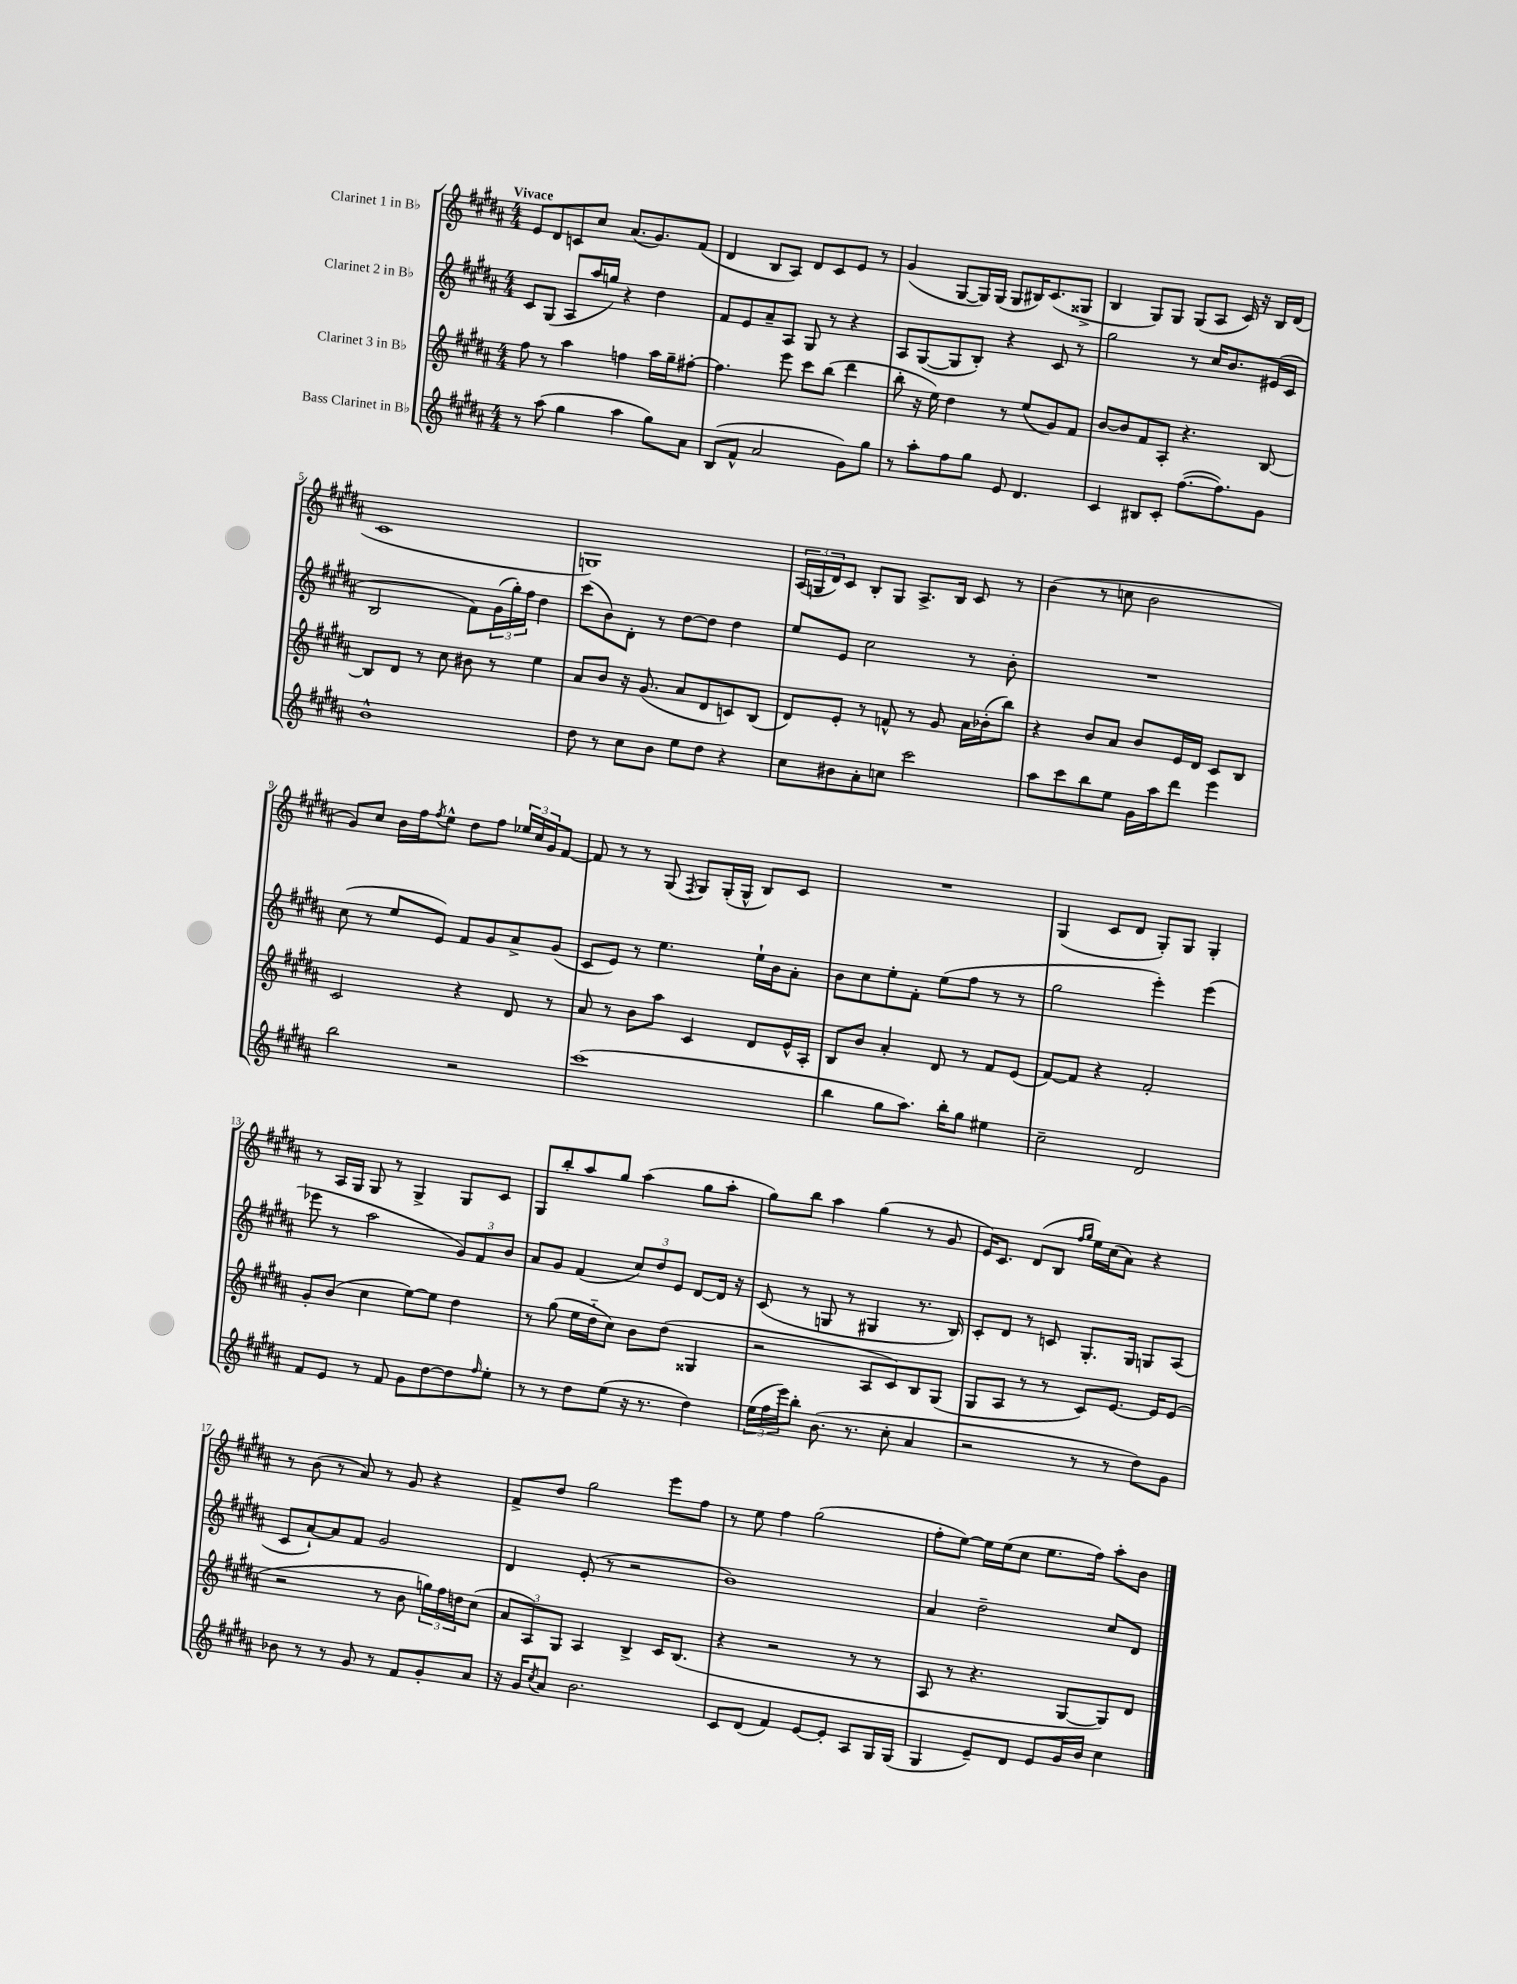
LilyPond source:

<<
\new StaffGroup <<
\new Staff = "s0" \with { instrumentName = "Clarinet 1 in Bb" } {
    \clef treble \key b \major \numericTimeSignature \time 4/4 \tempo "Vivace"
    e'8 dis'8 c'8 cis''8 ais'8.( gis'8.) fis'8( |
    dis'4 b8 ais8) dis'8 cis'8 e'8 r8 |
    gis'4( gis8~ gis16) gis16( gis8 bis16) cis'8.( gisis8-> |
    b4 gis8) gis8 gis8( ais8 cis'16) r16 b16 dis'16( |
    cis'1 |
    g1) |
    \tuplet 3/2 { ais16( g16 dis'16) } cis'8 b8-. g8 ais8.-> b16 cis'8 r8 |
    b'4( r8 c''8 b'2 |
    gis'8) cis''8 b'16 fis''16 \acciaccatura { fis''8 } e''8-^ dis''8 fis''8 \tuplet 3/2 { ees''16 cis''16 gis'16 } fis'8~ |
    fis'8 r8 r8 gis8( \acciaccatura { fis8 } gis8) gis16-.( gis16-^ b8) cis'8 |
    R1 |
    gis4( cis'8 dis'8 gis8-.) gis8 gis4-. |
    r8 ais16 gis16 gis8 r8 gis4-> gis8 cis'8 |
    gis8 b''8-. ais''8 gis''8 ais''4( gis''8 ais''8-. |
    gis''8) b''8 ais''4 gis''4( r8 gis'8 |
    e'16) cis'8. dis'8( b8 \grace { fis''16 gis''16 } e''16) cis''16( ais'8) r4 |
    r8 b'8( r8 ais'8) r8 gis'8 r4 |
    fis'8-> dis''8 gis''2 e'''8 fis''8 |
    r8 e''8 fis''4 gis''2( |
    fis''8-. e''8~) e''16 e''16( cis''8 e''8. fis''16) ais''8-. b'8 \bar "|." |
}
\new Staff = "s1" \with { instrumentName = "Clarinet 2 in Bb" } {
    \clef treble \key b \major \numericTimeSignature \time 4/4
    cis'8 gis8( ais8 ais''16 g''16) r4 dis''4 |
    fis'8 e'8 ais'8-- ais8 gis8 r8 r4 |
    ais8 gis8~( gis8 b8-.) r4 cis'8 r8 |
    gis''2 r8 cis''16 b'8. eis'16( cis'16 |
    b2 fis'8) \tuplet 3/2 { gis'16( gis''16-.) fis''16 } dis''4 |
    cis'''8( b'8) dis'8-. r8 dis''8~ dis''8 dis''4 |
    e''8 e'8 cis''2 r8 b'8-. |
    R1 |
    cis''8( r8 e''8 e'8) fis'8 gis'8 ais'8-> gis'8( |
    cis'8 e'8) r8 e''4. e''16-! b'16 ais'8-. |
    b'8 cis''8 e''8-. fis'8-. e''8( fis''8 r8 r8 |
    gis''2 e'''4-.) e'''4( |
    ees'''8 r8 ais''2 \tuplet 3/2 { gis'8) fis'8 b'8 } |
    ais'8 gis'8 fis'4( \tuplet 3/2 { cis''8) dis''8 e'8 } dis'8~ dis'16 r16 |
    cis'8( r8 g8 r8 gis4 r8. b16) |
    cis'8-. dis'8 r8 c'8 gis8.-. gis16 g8 ais8( |
    cis'8 ais'8~-!) ais'8 fis'8 gis'2 |
    dis'4 e'8-.( r8 r2 |
    b'1) |
    ais'4 dis''2-- cis''8 dis'8 \bar "|." |
}
\new Staff = "s2" \with { instrumentName = "Clarinet 3 in Bb" } {
    \clef treble \key b \major \numericTimeSignature \time 4/4
    fis''8 r8 ais''4 f''4 ais''16 gis''16-- fis''8~-. |
    fis''4. e'''8 cis'''8 b''8( dis'''4 |
    b''8-. r16 e''16) dis''4 r8 e''8( gis'8) fis'8 |
    b'8~ b'8 fis'8 ais8-. r4. b8~ |
    b8 dis'8 r8 cis''8 bis'8 r8 e''4 |
    ais'8 b'8 r16 gis'8.( ais'8 dis'8 c'8) b8( |
    dis'8) e'8-. r8 f'8-^ r8 gis'8 ais'16 bes'16-.( b''8) |
    r4 b'8 ais'8 b'8 e'16 dis'16 cis'8 b8 |
    cis'2 r4 dis'8 r8 |
    ais'8 r8 b'8 ais''8 cis'4 dis'8 e'16-^ ais16-. |
    b8 b'8 ais'4-. dis'8 r8 fis'8 e'8( |
    fis'8~) fis'8 r4 fis'2-. |
    gis'8-. b'8( cis''4 e''8~) e''8 dis''4 |
    r8 gis''8( e''16 dis''16-_ cis''8) b'8 dis''8( gisis4 |
    r2 ais8 cis'8) b8 gis8( |
    gis8 ais8 r8 r8 cis'8) e'8.~ e'16 e'8( |
    r2 r8 b'8 \tuplet 3/2 { g''16) fis''16 d''16 } cis''8( |
    \tuplet 3/2 { ais'8 ais8) gis8 } ais4 b4-> cis'16 b8.( |
    r4 r2 r8 r8 |
    ais8 r8 r4. gis8~ gis8) dis'8 \bar "|." |
}
\new Staff = "s3" \with { instrumentName = "Bass Clarinet in Bb" } {
    \clef treble \key b \major \numericTimeSignature \time 4/4
    r8 ais''8( gis''4 ais''4 gis''8) ais'8 |
    b8( fis'8-^ ais'2 gis'8) gis''8 |
    r8 ais''8-. fis''8 gis''8 e'8 dis'4. |
    cis'4 bis8 cis'8-. fis''8.~( fis''8.) gis'8 |
    b'1-^ |
    dis''8 r8 cis''8 b'8 e''8 dis''8 r4 |
    cis''8 bis'8 ais'8-. c''8 cis'''2 |
    ais''8 cis'''8 b''8 e''8 gis'16 ais''16 dis'''8 e'''4 |
    b''2 r2 |
    cis'''1( |
    b''4 gis''8 ais''8.) b''16-. gis''8 eis''4 |
    cis''2-- dis'2 |
    fis'8 e'8 r8 fis'8 gis'8 dis''8~ dis''8 \grace { fis''16 } e''8-. |
    r8 r8 dis''8 e''8( r16 r8. dis''4) |
    \tuplet 3/2 { e''16( fis''16 e'''16) } b''8-. b'8.( r8. cis''8-. ais'4 |
    r2 r8 r8 dis''8) gis'8 |
    bes'8 r8 r8 gis'8 r8 fis'8 gis'8-. ais'8 |
    r16 gis'16 \acciaccatura { cis''8 } ais'8 b'2. |
    cis'8 dis'8( fis'4) e'8~ e'8-. ais8 gis16 gis16( |
    gis4 e'8--) dis'8 e'8 gis'16 b'16 cis''4 \bar "|." |
}
>>
>>
